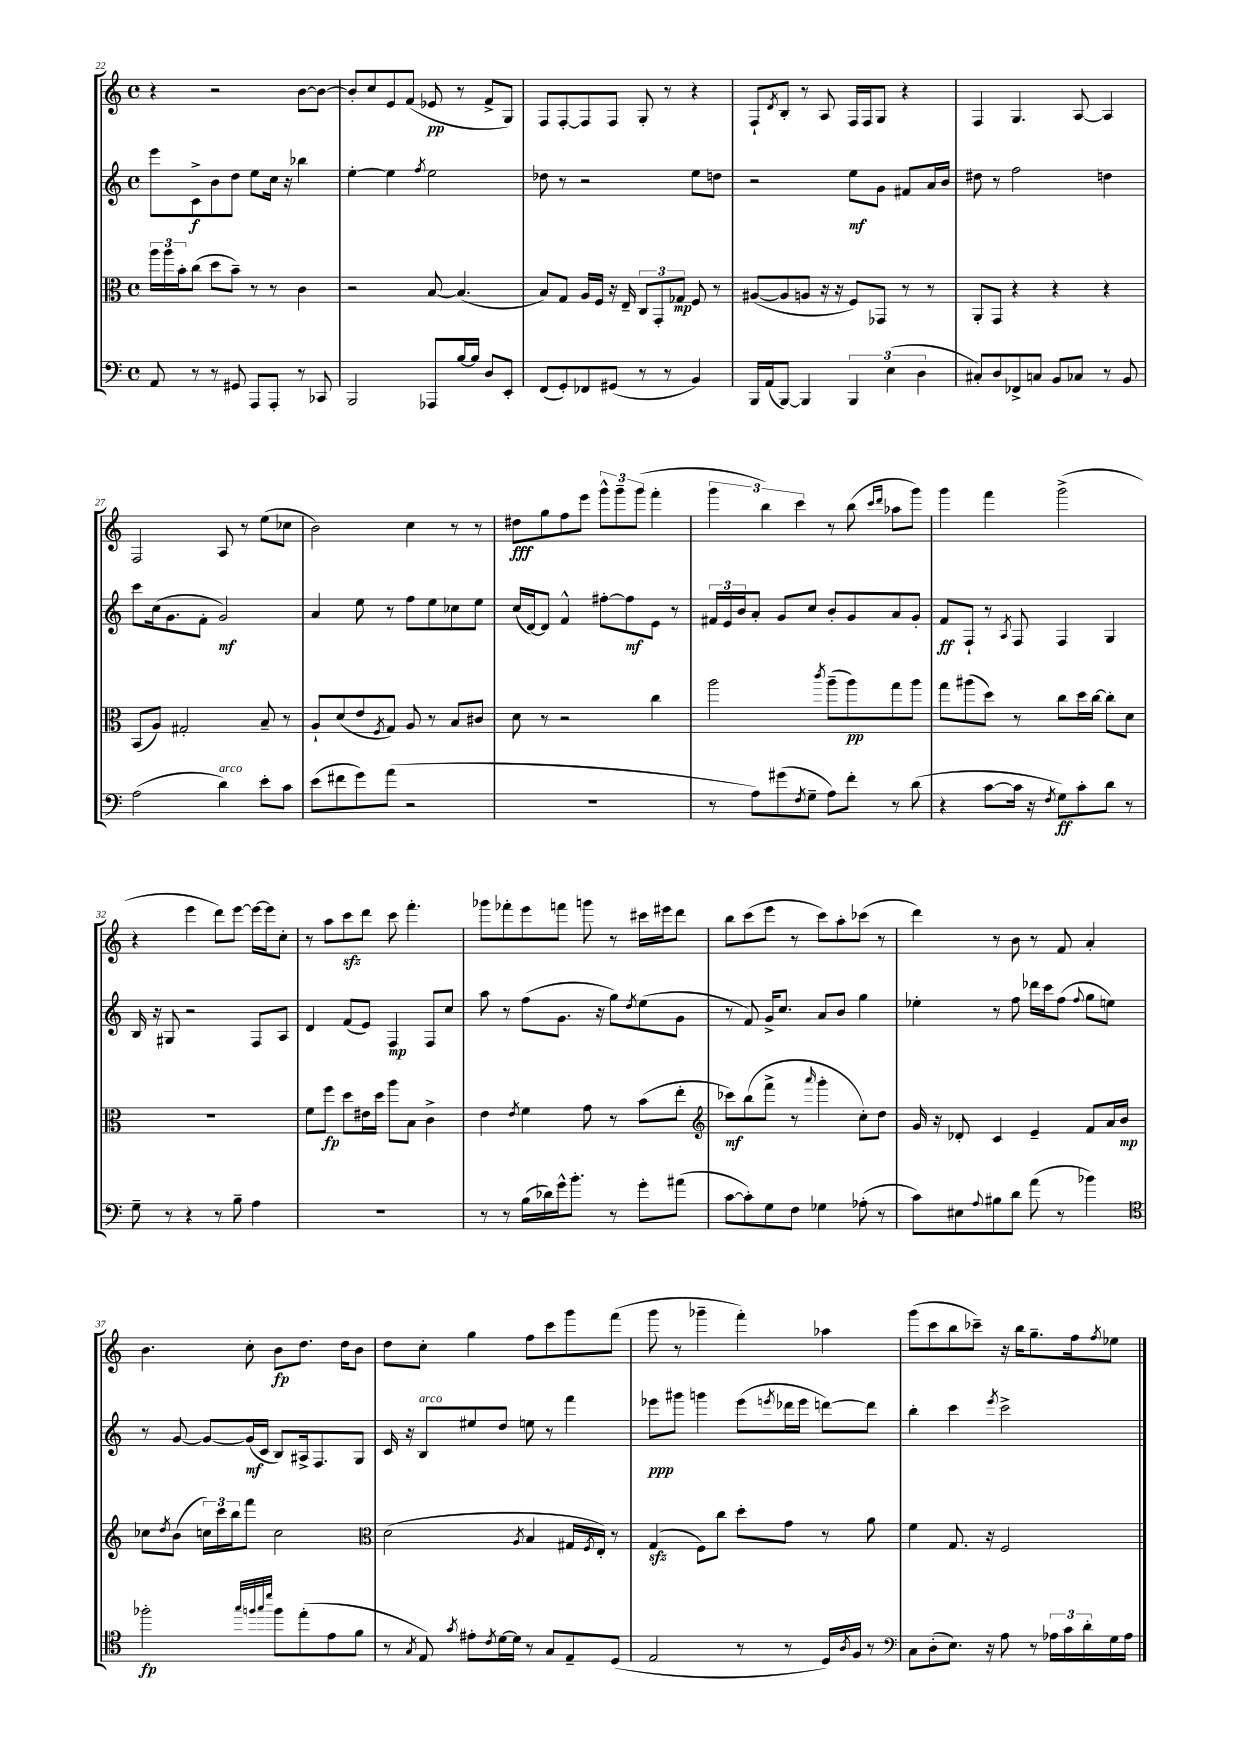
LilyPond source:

<<
\new StaffGroup <<
\new Staff = "s0" {
    \clef treble \key c \major \defaultTimeSignature \time 4/4
    r4 r2 b'8~ b'8~ |
    b'8-. c''8 e'8 f'8( ees'8\pp r8 f'8-> g8) |
    f8 f8~-. f8 f8 g8-. r8 r4 |
    f8-! \acciaccatura { d'8 } b8-. r8 a8 f16 f16 g8 r4 |
    f4 g4. a8~ a4 |
    f2 a8 r8 e''8( ces''8 |
    b'2) c''4 r8 r8 |
    dis''8\fff g''8 f''8 e'''8 \tuplet 3/2 { g'''8-^ g'''8-- g'''8( } f'''4-. |
    \tuplet 3/2 { g'''4 b''4) c'''4 } r8 b''8( \grace { c'''16 d'''16 } aes''8 g'''8) |
    g'''4 f'''4 g'''2->( |
    r4 e'''4 d'''8) e'''8~ e'''16~ e'''16 c''8-. |
    r8 a''8 c'''8\sfz d'''8 c'''8 f'''4.-. |
    ges'''8 fes'''8-. e'''8 f'''8 g'''8 r8 cis'''16 eis'''16 d'''8 |
    b''8 c'''8( e'''8 r8 c'''8) a''8-. ces'''8( r8 |
    d'''4) r8 b'8 r8 f'8 a'4-. |
    b'4. c''8-. b'8\fp d''8. d''16 b'8 |
    d''8 c''8-. g''4 f''8 c'''8 g'''8 f'''8( |
    g'''8 r8 ges'''4-- f'''4-.) aes''4 |
    g'''8( c'''8 b''8 ces'''8--) r16 b''16 g''8.-- f''16 \acciaccatura { f''8 } ees''8 \bar "|." |
}
\new Staff = "s1" {
    \clef treble \key c \major \defaultTimeSignature \time 4/4
    e'''8 c'8->\f b'8 d''8 e''8 c''16 r16 bes''4 |
    e''4~-. e''4 \acciaccatura { f''8 } e''2 |
    des''8 r8 r2 e''8 d''8 |
    r2 e''8\mf g'8 fis'8 a'16 b'16 |
    dis''8 r8 f''2 d''4 |
    c'''8 c''16( g'8. f'8-. g'2\mf) |
    a'4 e''8 r8 f''8 e''8 ces''8 e''8 |
    c''16( d'16~) d'8 f'4-^ fis''8~-. fis''8\mf e'8 r8 |
    \tuplet 3/2 { fis'16 e'16 b'16 } a'8-. g'8 c''8 b'8-. g'8 a'8 g'8-. |
    f'8\ff f8-! r8 \acciaccatura { a8 } f8 f4 g4 |
    b16 r16 gis8 r2 f8 a8 |
    d'4 f'8( e'8) f4\mp f8 c''8 |
    a''8 r8 f''8( g'8. r16 g''8) \acciaccatura { d''8 } e''8( g'8 |
    r8 f'8) g'16-> c''8. a'8 b'8 g''4 |
    ees''4-. r8 f''8 des'''16 c'''16 f''8( \appoggiatura { f''8 } g''8 e''8) |
    r8 g'8~ g'8~ g'16\mf( c'16 b8) ais16-> f8. g8 |
    c'16 r16 b8^\markup { \italic "arco" } eis''8 d''8 e''8 r8 f'''4 |
    ees'''8\ppp gis'''8 g'''4 ees'''8( \acciaccatura { e'''8 } des'''16 e'''16 d'''8~) d'''8 |
    b''4-. c'''4 \acciaccatura { e'''8 } c'''2-> \bar "|." |
}
\new Staff = "s2" {
    \clef alto \key c \major \defaultTimeSignature \time 4/4
    \tuplet 3/2 { a''16 a''16 b'16-. } c''8( d''8 b'8--) r8 r8 c'4 |
    r2 b8~ b4.( |
    b8) g8 a16 f16 r16 e16-- \tuplet 3/2 { c8 g,8-. ges8\mp } f8 r8 |
    ais8~( ais8 a8 r16 r16 f8) ges,8 r8 r8 |
    a,8-. g,8 r4 r4 r4 |
    b,8( a8) gis2-. b8-- r8 |
    a8-! d'8( e'8 \acciaccatura { f8 } g8) a8 r8 b8 cis'8 |
    d'8 r8 r2 c''4 |
    a''2 \acciaccatura { c'''8 } a''8--( a''8\pp) g''8 a''8 |
    g''8 ais''8( d''8) r8 c''8 d''16 c''16~ c''8-. d'8 |
    R1 |
    f'8 f''8\fp d''8 eis'16 d''16 a''8 b8 c'4-> |
    e'4 \acciaccatura { e'8 } f'4 g'8 r8 b'8( e''8-. |
    \clef treble ces'''8\mf) b''8( f'''8-> r8 \grace { a'''16 } g'''4-. c''8-.) d''8 |
    g'16 r16 des'8-. c'4 e'4-- f'8 a'16 b'16\mp |
    ces''8 \acciaccatura { d''8 } b'8( \tuplet 3/2 { c''16) c'''16 b''16 } f'''8 c''2 |
    \clef alto d'2( \acciaccatura { a8 } b4 gis16 \acciaccatura { f8 } e16-.) r8 |
    g4\sfz( f8) c''8 d''8-. g'8 r8 a'8 |
    f'4 g8. r16 f2 \bar "|." |
}
\new Staff = "s3" {
    \clef bass \key c \major \defaultTimeSignature \time 4/4
    a,8 r8 r8 gis,8 a,,8 a,,8-. r8 ces,8 |
    b,,2 aes,,8 b16~ b16 d8 e,8-. |
    f,8( g,8-.) fes,8 gis,8( r8 r8 b,4) |
    b,,16 a,16( b,,8~) b,,4 \tuplet 3/2 { b,,4 e4( d4 } |
    cis8-.) d8 fes,8-> c8 b,8 ces8 r8 b,8 |
    a2( d'4^\markup { \italic "arco" }) e'8-. c'8 |
    e'8( fis'8 g'8) a'8( r2 |
    R1 |
    r8 a8) gis'8( \acciaccatura { f8 } g8-- a8) f'8-. r8 d'8( |
    r4 c'8~ c'16 r16 \acciaccatura { f8 } g8\ff) c'8-. d'8 r8 |
    g8-- r8 r4 r8 b8-- a4 |
    R1 |
    r8 r8 b16( des'16) g'16-^ b'8.-. r8 g'8-. ais'8( |
    c'8~ c'8-.) g8 f8 ges4 aes8-.( r8 |
    c'8) eis8 \appoggiatura { a8 } bis8 d'8 a'8( r8 bes'4) |
    \clef tenor fes''2-.\fp \grace { g''32 f''32 g''32 d'''32 } f''8 e''8-.( e'8 f'8 |
    r8 \acciaccatura { g8 } e8) \acciaccatura { g'8 } eis'8-. \acciaccatura { c'8 } d'16~ d'16 r8 g8 e8-- d8( |
    e2 r8 r8 d16) \acciaccatura { a8 } f16 r8 |
    \clef bass c8 d8-.( e8.) r16 a8 r8 \tuplet 3/2 { aes16 c'16 d'16-. } g16 aes16 \bar "|." |
}
>>
>>
\layout { \context { \Score currentBarNumber = #22 } }
